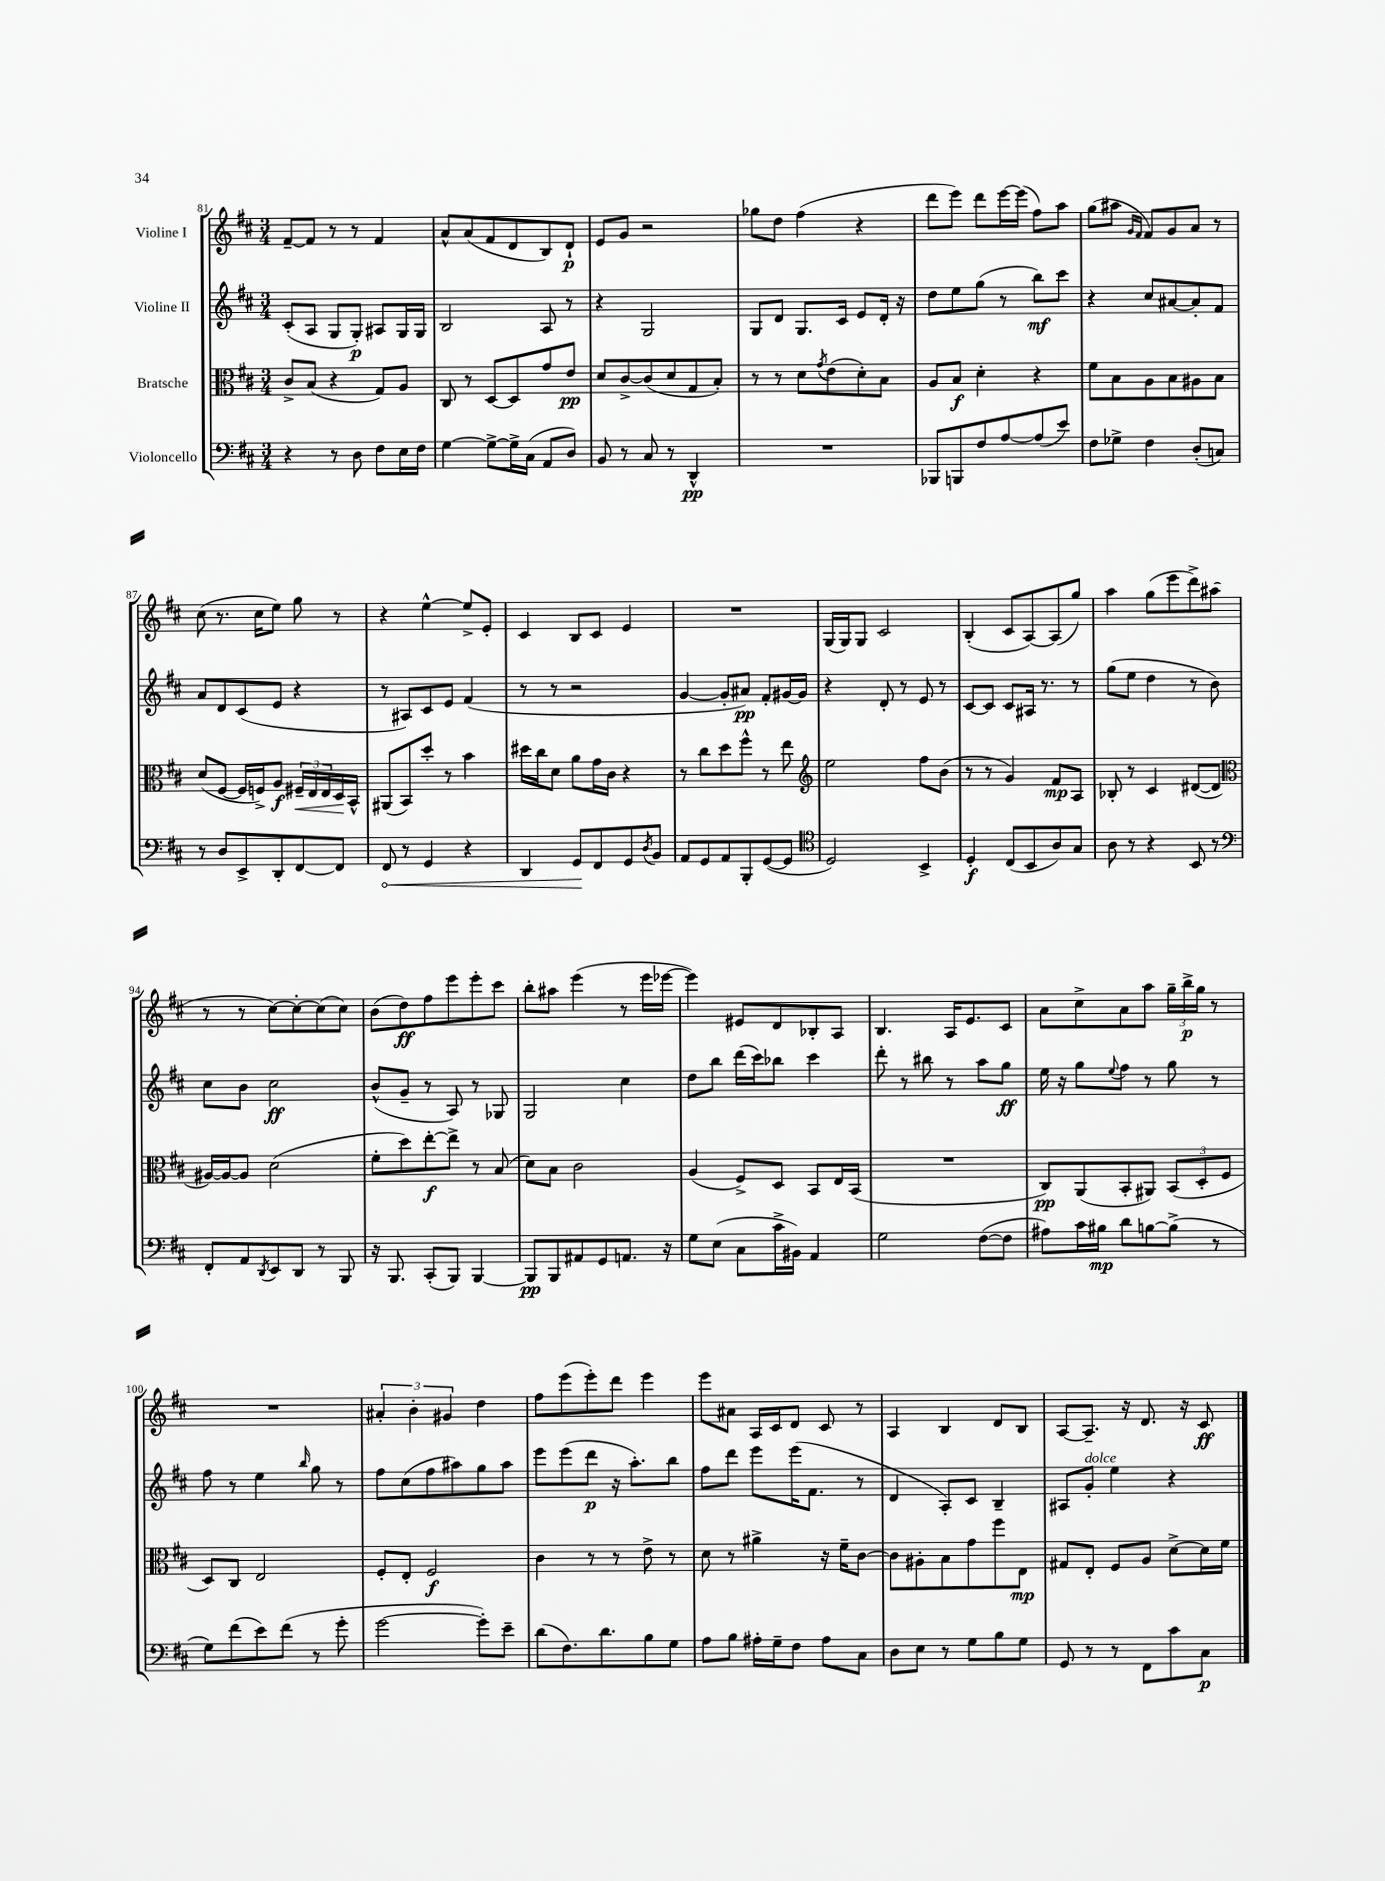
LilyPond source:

<<
\new StaffGroup <<
\new Staff = "s0" \with { instrumentName = "Violine I" } {
    \clef treble \key d \major \numericTimeSignature \time 3/4
    fis'8~-- fis'8 r8 r8 fis'4 |
    a'8-^ a'8( fis'8 d'8 b8) d'8-!\p |
    e'8 g'8 r2 |
    ges''8 d''8 fis''4( r4 |
    d'''8 e'''8) d'''8 e'''16~ e'''16( fis''8) a''8 |
    g''8( ais''8 \grace { g'16 fis'16 } fis'8) g'8 a'8 r8 |
    cis''8( r8. cis''16 e''8) g''8 r8 |
    r4 e''4~-^ e''8-> e'8-. |
    cis'4 b8 cis'8 e'4 |
    R2. |
    g16( g16) g8 cis'2 |
    b4-.( cis'8 a8~) a8( g''8) |
    a''4 g''8( e'''8 d'''8->) ais''8( |
    r8 r8 cis''8~) cis''8~-. cis''8( cis''8) |
    b'8( d''8\ff) fis''8 e'''8 e'''8-. cis'''8 |
    b''8-. ais''8 e'''4( r8 e'''16 ees'''16~ |
    ees'''4) eis'8 d'8 bes8-. a8 |
    b4. a16 e'8. cis'8 |
    a'8 cis''8-> a'8 a''8 \tuplet 3/2 { g''16-- b''16->\p g''16 } r8 |
    R2. |
    \tuplet 3/2 { ais'4-. b'4-. gis'4 } d''4 |
    fis''8 e'''8( e'''8-.) d'''8 e'''4 |
    e'''8 ais'8 a16 cis'16 d'8 cis'8 r8 |
    a4 b4 d'8 b8 |
    a8~ a8.-- r16 d'8. r16 cis'8\ff \bar "|." |
}
\new Staff = "s1" \with { instrumentName = "Violine II" } {
    \clef treble \key d \major \numericTimeSignature \time 3/4
    cis'8-.( a8 g8 g8-.\p) ais8 g16 g16 |
    b2 a8 r8 |
    r4 g2 |
    g8 d'8 g8. cis'16 e'8 d'16-. r16 |
    d''8 e''8 g''8( r8 b''8\mf) cis'''8 |
    r4 cis''8 ais'8~ ais'8-. fis'8 |
    a'8 d'8 cis'8( e'8 r4 |
    r8 ais8) cis'8 e'8 fis'4( |
    r8 r8 r2 |
    g'4~ g'8-. ais'8\pp) fis'8-. gis'16~ gis'16 |
    r4 d'8-. r8 e'8 r8 |
    cis'8~ cis'8 cis'8 ais16 r8. r8 |
    g''8( e''8 d''4 r8 b'8) |
    cis''8 b'8 cis''2\ff |
    b'8-^( g'8-- r8 a8) r8 ges8 |
    g2 cis''4 |
    d''8 b''8 d'''16( cis'''16) bes''8 cis'''4 |
    d'''8-. r8 bis''8 r8 a''8 g''8\ff |
    e''16 r16 g''8 \appoggiatura { e''8 } fis''8 r8 g''8 r8 |
    fis''8 r8 e''4 \grace { b''16 } g''8 r8 |
    fis''8 cis''8( fis''8 ais''8) g''8 ais''8 |
    e'''8 e'''8( d'''8\p r16 a''8.-.) b''8 |
    fis''8 d'''8 e'''8 e'''16( fis'8. r8 |
    d'4 a8-.) cis'8 b4-- |
    ais8 g'8-.^\markup { \italic "dolce" } e''4 r4 \bar "|." |
}
\new Staff = "s2" \with { instrumentName = "Bratsche" } {
    \clef alto \key d \major \numericTimeSignature \time 3/4
    cis'8-> b8( r4 g8) a8 |
    cis8 r8 d8~ d8 g'8 e'8\pp |
    d'8 cis'8~-> cis'8( d'8 g8 b8-.) |
    r8 r8 d'8 \acciaccatura { g'8 } e'8( d'8-.) b8 |
    a8 b8\f d'4-. r4 |
    fis'8 b8 a8 b8 ais8 b8 |
    d'8( fis8~ fis16 f16->) a8\f \tuplet 3/2 { fis16--\< e16 e16 } d16\! b,16-^ |
    ais,8( b,8) d''8-. r8 b'4 |
    dis''16 cis''16 d'8 a'8 g'16 cis'16 r4 |
    r8 cis''8 d''8 fis''8-^ r8 e''8 |
    \clef treble e''2 fis''8 b'8( |
    r8 r8 g'4) fis'8\mp a8 |
    bes8-. r8 cis'4 dis'8~( dis'8 |
    \clef alto ais16~) ais16~ ais8 d'2( |
    fis'8-. d''8) e''8~-.\f e''8-> r8 b8( |
    d'8) b8 cis'2 |
    a4( fis8->) d8 b,8 e16 b,16( |
    R2. |
    cis8\pp) a,8( b,8-. ais,8) \tuplet 3/2 { b,8( d8-. fis8 } |
    d8) cis8 e2 |
    fis8-. e8-. fis2\f |
    cis'4 r8 r8 e'8-> r8 |
    d'8 r8 ais'4-> r16 fis'16-- cis'8~ |
    cis'8 ais8-. b8 g'8 fis''8 e8\mp |
    gis8 e8-. fis8 a8 d'8~-> d'16 fis'16 \bar "|." |
}
\new Staff = "s3" \with { instrumentName = "Violoncello" } {
    \clef bass \key d \major \numericTimeSignature \time 3/4
    r4 r8 d8 fis8 e16 fis16 |
    g4~ g8~-> g16-> cis16( a,8 d8) |
    b,8 r8 cis8 r8 d,4-^\pp |
    R2. |
    bes,,8 b,,8 fis8 a8~ a8( e'8) |
    fis8 ges8-> fis4 d8-.( c8) |
    r8 d8 e,8-> d,8-. fis,8~ fis,8 |
    \once \override Hairpin.circled-tip = ##t fis,8\< r8 g,4 r4 |
    d,4 g,8\! fis,8 g,8 \acciaccatura { d8 } b,8 |
    a,8 g,8 a,8 b,,8-. g,8~( g,8 |
    \clef tenor d2) b,4-> |
    d4-.\f cis8( b,8 a8) g8 |
    a8 r8 r4 b,8 r8 |
    \clef bass fis,8-. a,8 \acciaccatura { d,8 } e,8 d,8 r8 b,,8 |
    r16 b,,8. cis,8-.( b,,8) b,,4~ |
    b,,8\pp b,,8 ais,8 g,8 a,8. r16 |
    g8 e8( cis8 cis'16-> bis,16) a,4 |
    g2 fis8~( fis8 |
    ais8) cis'16 bis16\mp d'8 b8~ b8->( r8 |
    g8) fis'8( e'8) fis'8( r8 g'8-. |
    g'2~ g'8-.) e'8-- |
    d'8( fis8.) d'8. b8 g8 |
    a8 b8 ais16-. g16-- fis8 ais8 cis8 |
    d8 e8 r8 g8 b8 g8 |
    g,8 r8 r8 fis,8 cis'8 cis8\p \bar "|." |
}
>>
>>
\layout { \context { \Score currentBarNumber = #81 } }
